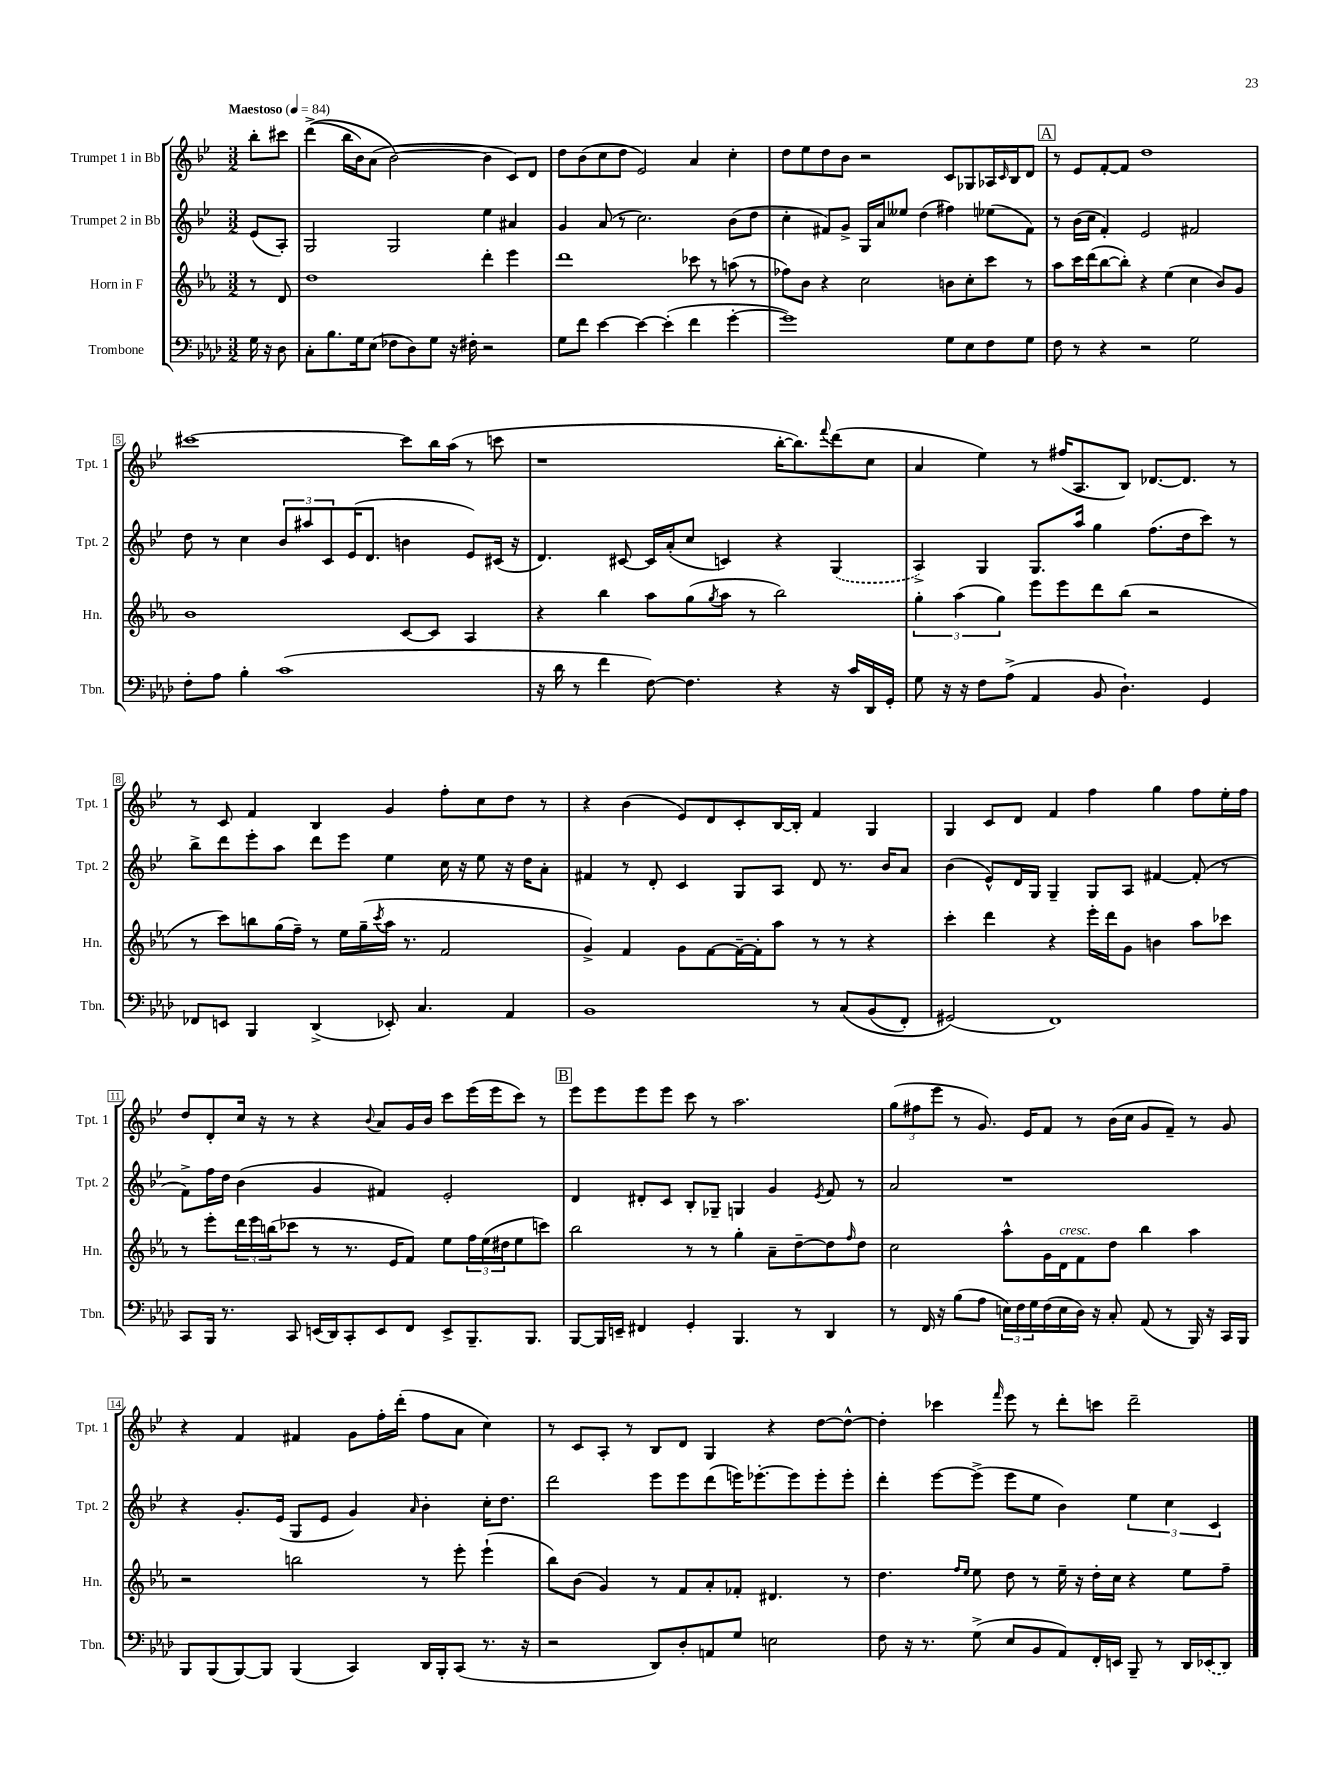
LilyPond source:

<<
\new StaffGroup <<
\new Staff = "s0" \with { instrumentName = "Trumpet 1 in Bb" shortInstrumentName = "Tpt. 1" } {
    \clef treble \key bes \major \numericTimeSignature \time 3/2 \partial 4 \tempo "Maestoso" 4 = 84
    bes''8-. cis'''8 |
    d'''4->(\( bes''16 bes'16) a'8( bes'2~\) bes'4 c'8) d'8 |
    d''8 bes'8( c''8 d''8 ees'2) a'4 c''4-. |
    d''8 ees''8 d''8 bes'8 r2 c'8 ges8 aes16 \grace { c'16 } bes16 d'8 |
    \mark \markup { \box "A" } r8 ees'8 f'8~-. f'8 d''1 |
    cis'''1~ cis'''8 bes''16 a''16( r8 c'''8 |
    r1 bes''16~-. bes''8.) \appoggiatura { f'''8 } d'''8( c''8 |
    a'4 ees''4) r8 fis''16( a8. bes8) des'8.~ des'8. r8 |
    r8 c'8 f'4 bes4 g'4 f''8-. c''8 d''8 r8 |
    r4 bes'4( ees'8) d'8 c'8-. bes16~ bes16-. f'4 g4 |
    g4 c'8 d'8 f'4 f''4 g''4 f''8 ees''16-. f''16 |
    d''8 d'8-. c''16 r16 r8 r4 \appoggiatura { bes'8 } a'8 g'16 bes'16 c'''8 ees'''16( ees'''16 c'''8) r8 |
    \mark \markup { \box "B" } ees'''8 ees'''8 ees'''8 ees'''8 c'''8 r8 a''2. |
    \tuplet 3/2 { g''8( fis''8 ees'''8 } r8 g'8.) ees'16 f'8 r8 bes'16( c''16 g'8 f'8--) r8 g'8 |
    r4 f'4 fis'4 g'8 f''16-. d'''16-.( f''8 a'8 c''4) |
    r8 c'8 a8-. r8 bes8 d'8 g4 r4 d''8~ d''8~-^ |
    d''4-. ces'''4 \grace { f'''16 } ees'''8 r8 d'''8-. c'''8 d'''2-- \bar "|." |
}
\new Staff = "s1" \with { instrumentName = "Trumpet 2 in Bb" shortInstrumentName = "Tpt. 2" } {
    \clef treble \key bes \major \numericTimeSignature \time 3/2 \partial 4
    ees'8( a8-.) |
    g2 g2 ees''4 ais'4 |
    g'4 a'8( r8 c''2.) bes'8( d''8 |
    c''4-. fis'8) g'8-> g16 a'16 eeses''8 d''4( fis''4) ees''8( fis'8) |
    \mark \markup { \box "A" } r8 bes'16( c''16 f'4-.) ees'2 fis'2 |
    d''8 r8 c''4 \tuplet 3/2 { bes'8 ais''8 c'8 } ees'16( d'8. b'4 ees'8) cis'16( r16 |
    d'4.) cis'8~ cis'16 a'16-.( c''8 c'4) r4 \once \slurDashed g4( |
    a4->) g4 g8. a''16 g''4 f''8.( d''16 c'''8) r8 |
    bes''8-> d'''8 ees'''8-. a''8 d'''8 ees'''8 ees''4 c''16 r16 ees''8 r16 d''16 a'8-. |
    fis'4 r8 d'8-. c'4 g8 a8 d'8 r8. bes'16 a'8 |
    bes'4( ees'8-^) d'16 g16 g4-- g8 a8 fis'4~ fis'8-.( r8 |
    f'8->) f''16 d''16 bes'4( g'4 fis'4) ees'2-. |
    \mark \markup { \box "B" } d'4 dis'8-. c'8 bes8-. ges8-- g4 g'4 \acciaccatura { ees'8 } f'8 r8 |
    a'2 r1 |
    r4 g'8.-. ees'16( g8 ees'8 g'4) \grace { a'16 } bes'4-. c''16-. d''8. |
    d'''2 ees'''8 ees'''8 d'''8( e'''16) ees'''8.~-. ees'''8 ees'''8-. ees'''8-. |
    d'''4-. ees'''8~ ees'''8->( ees'''8 ees''8 bes'4) \tuplet 3/2 { ees''4 c''4 c'4 } \bar "|." |
}
\new Staff = "s2" \with { instrumentName = "Horn in F" shortInstrumentName = "Hn." } {
    \clef treble \key ees \major \numericTimeSignature \time 3/2 \partial 4
    r8 d'8 |
    d''1 d'''4-. ees'''4 |
    d'''1 ces'''8 r8 a''8( r8 |
    fes''8) bes'8 r4 c''2 b'8 c''8-. c'''8 r8 |
    \mark \markup { \box "A" } aes''8 c'''16 d'''16( bes''8~ bes''8-.) r4 ees''4( c''4 bes'8) g'8 |
    bes'1 c'8~ c'8 aes4 |
    r4 bes''4 aes''8 g''8( \acciaccatura { g''8 } aes''8 r8 bes''2) |
    \tuplet 3/2 { g''4-. aes''4( g''4) } ees'''8 ees'''8 d'''8 bes''8( r2 |
    r8 c'''8) b''8 g''16( f''16--) r8 ees''16 g''16--( \acciaccatura { c'''8 } aes''16 r8. f'2 |
    g'4->) f'4 g'8 f'8~ f'16~-- f'16-. aes''8 r8 r8 r4 |
    c'''4-. d'''4 r4 ees'''16-. d'''16 g'8 b'4 aes''8 ces'''8 |
    r8 ees'''8-. \tuplet 3/2 { d'''16 ees'''16 b''16( } ces'''8 r8 r8. ees'16 f'8) ees''8 \tuplet 3/2 { f''16 ees''16( dis''16 } ees''8 c'''8) |
    \mark \markup { \box "B" } bes''2 r8 r8 g''4-. aes'8-- d''8~-- d''8 \grace { f''16 } d''8 |
    c''2 aes''8-^ g'16 d'16^\markup { \italic "cresc." } f'8 d''8 bes''4 aes''4 |
    r2 b''2 r8 ees'''8-. ees'''4-!( |
    bes''8) bes'8( g'4) r8 f'8 aes'8-. fes'8-. dis'4. r8 |
    d''4. \grace { f''16 ees''16 } ees''8 d''8 r8 ees''16-- r16 d''16-. c''16 r4 ees''8 f''8-- \bar "|." |
}
\new Staff = "s3" \with { instrumentName = "Trombone" shortInstrumentName = "Tbn." } {
    \clef bass \key aes \major \numericTimeSignature \time 3/2 \partial 4
    g16 r16 des8 |
    c8-. bes8. g16 ees8( fes8 des8) g8 r16 fis16-. r2 |
    g8 f'8 ees'4~ ees'4~ ees'4-.( f'4 g'4~-. |
    g'1) g8 ees8 f8 g8 |
    \mark \markup { \box "A" } f8 r8 r4 r2 g2 |
    f8-. aes8 bes4-. c'1( |
    r16 des'16 r8 f'4 f8~) f4. r4 r16 c'16 des,16 g,16-. |
    g8 r16 r16 f8 aes8->( aes,4 bes,8 des4.-!) g,4 |
    fes,8 e,8 bes,,4 des,4->( ees,8-.) c4. aes,4 |
    bes,1 r8 c8\( bes,8( f,8-.) |
    gis,2(\) f,1) |
    c,8 bes,,16 r8. c,8 e,16( des,16) c,8-. e,8 f,8 e,8-> bes,,8.-- bes,,8. |
    \mark \markup { \box "B" } bes,,8~ bes,,16 e,16-- fis,4 g,4-. bes,,4. r8 des,4 |
    r8 f,16 r16 bes8( aes8 \tuplet 3/2 { e16) f16 g16 } f16( e16 des16) r16 c8-. aes,8( r8 bes,,16) r16 c,16 bes,,16 |
    bes,,8 bes,,8( bes,,8~) bes,,8 bes,,4( c,4) des,16 bes,,16-. c,8( r8. r16 |
    r2 des,8) des8-. a,8 g8 e2 |
    f8 r16 r8. g8->( ees8 bes,8 aes,8) f,16-. e,16 bes,,8-- r8 des,16 \once \slurDashed ees,16( des,8) \bar "|." |
}
>>
>>
\layout { \context { \Score \override BarNumber.stencil = #(make-stencil-boxer 0.1 0.3 ly:text-interface::print) } }
